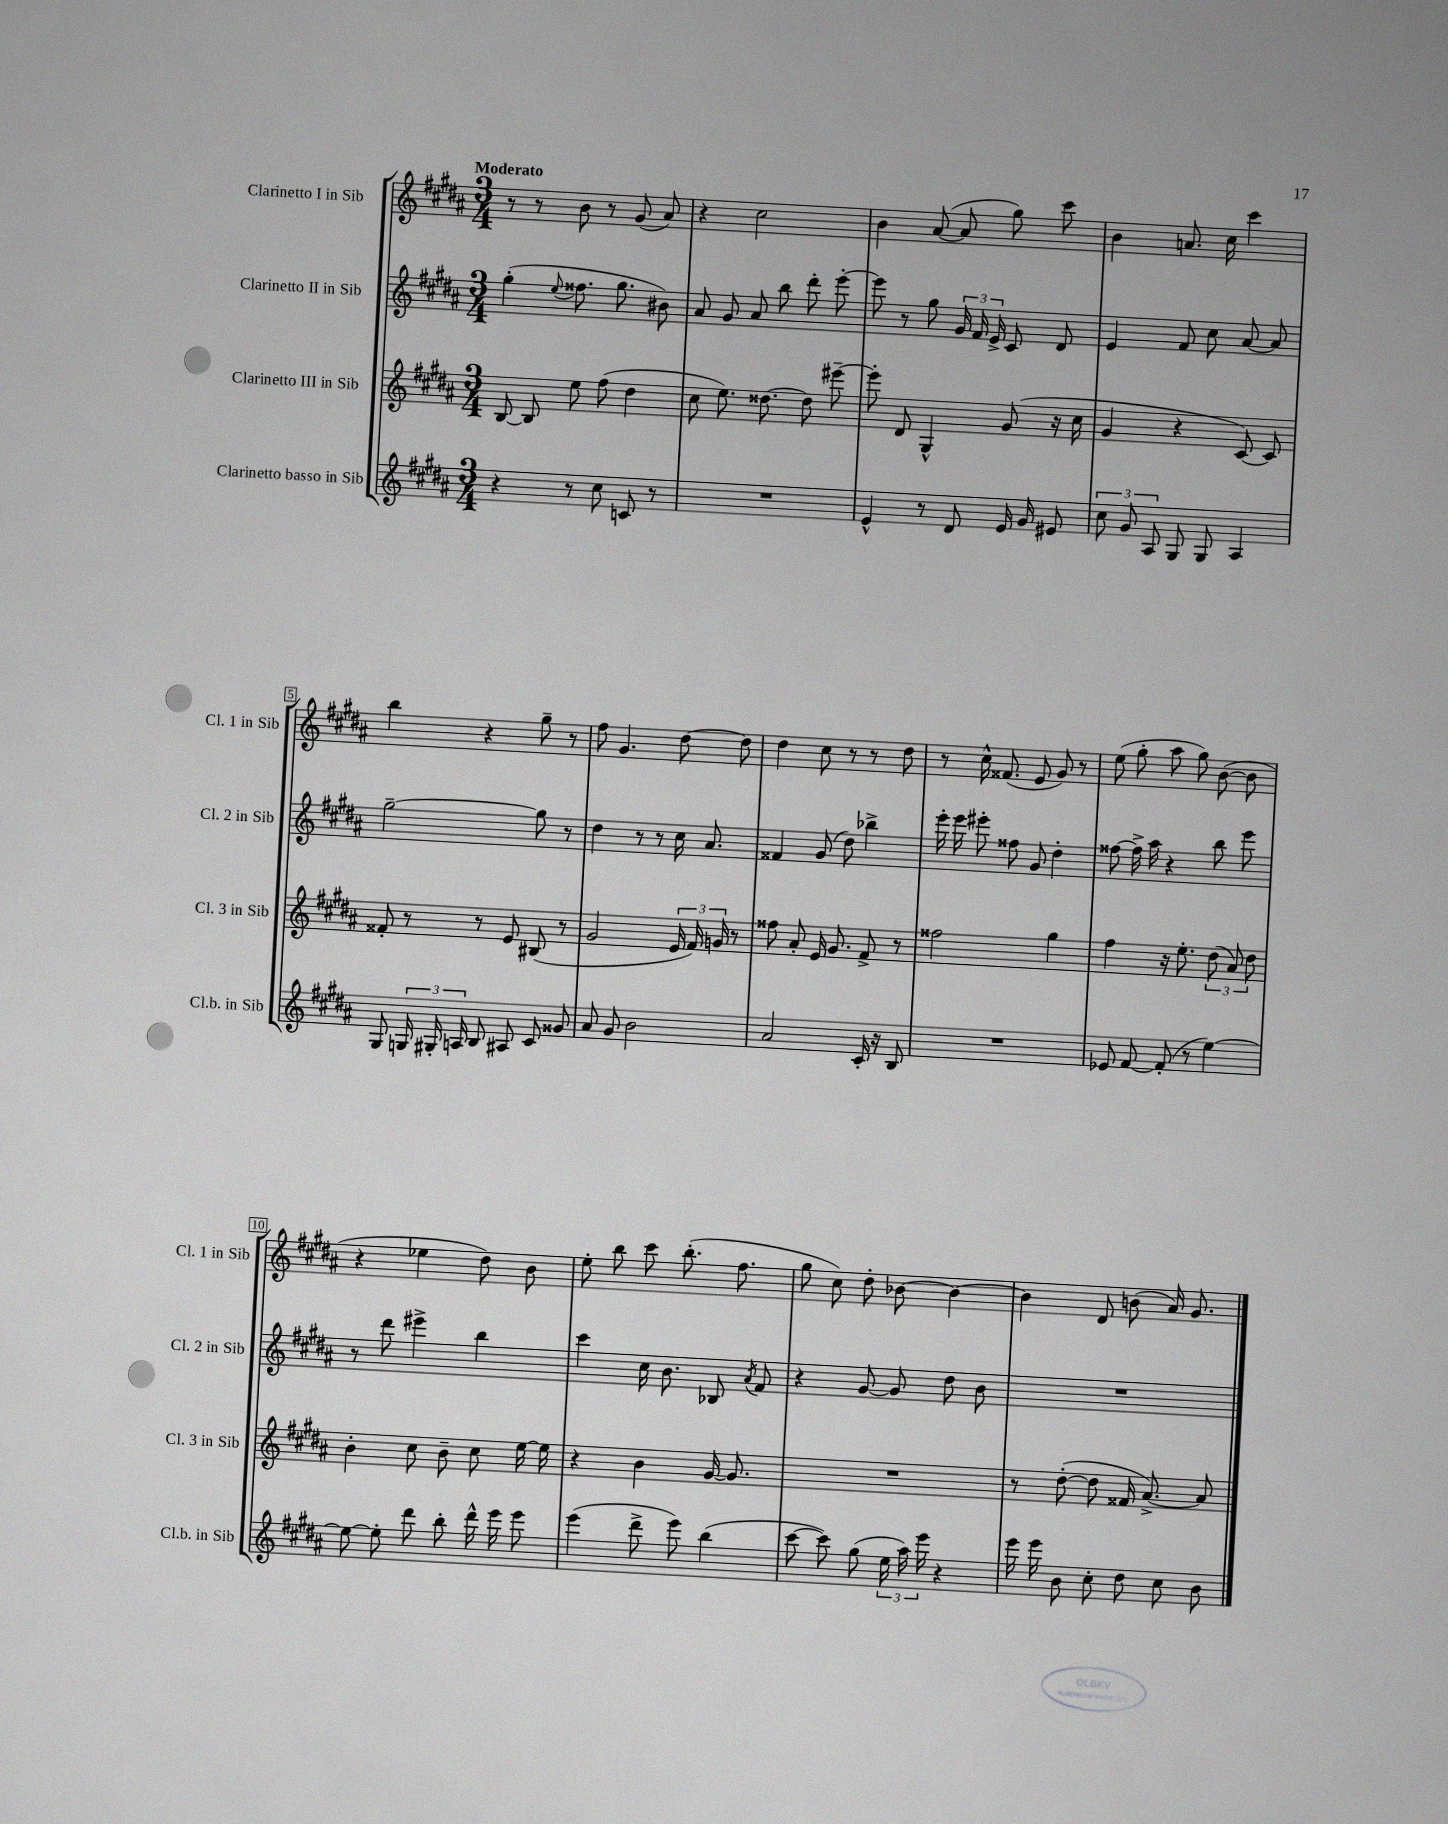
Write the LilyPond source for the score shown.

<<
\new StaffGroup <<
\new Staff = "s0" \with { instrumentName = "Clarinetto I in Sib" shortInstrumentName = "Cl. 1 in Sib" } {
    \clef treble \key b \major \numericTimeSignature \time 3/4 \tempo "Moderato"
    \autoBeamOff r8 r8 b'8 r8 gis'8( ais'8) |
    r4 cis''2 |
    b'4 ais'8~( ais'8 gis''8) cis'''8 |
    b'4 a'8. cis''16 cis'''4 |
    b''4 r4 gis''8-- r8 |
    fis''8 gis'4. dis''8~ dis''8 |
    dis''4 cis''8 r8 r8 dis''8 |
    r8 cis''16-^ fisis'8.( e'8 gis'8) r8 |
    e''8( gis''8-. ais''8 gis''8) b'8~( b'8 |
    r4 ees''4 dis''8) b'8 |
    e''8-. b''8 cis'''8 b''8.-.( fis''8. |
    gis''8 cis''8) dis''8-. bes'8~ bes'4~ |
    bes'4 dis'8 b'8( ais'16) gis'8. \bar "|." |
}
\new Staff = "s1" \with { instrumentName = "Clarinetto II in Sib" shortInstrumentName = "Cl. 2 in Sib" } {
    \clef treble \key b \major \numericTimeSignature \time 3/4
    \autoBeamOff gis''4-.( \appoggiatura { e''8 } fisis''8. gis''8. bis'8) |
    ais'8 gis'8 ais'8 b''8 dis'''8-. e'''8~-. |
    e'''8 r8 gis''8 \tuplet 3/2 { gis'16 fis'16 e'16-> } cis'8 dis'8 |
    e'4 fis'8 cis''8 ais'8~ ais'8 |
    gis''2~-- gis''8 r8 |
    dis''4 r8 r8 cis''16 ais'8. |
    fisis'4 gis'8( dis''8) bes''4-> |
    e'''16-. e'''16 eis'''8-. fisis''8 gis'8 dis''4-. |
    fisis''8~ fisis''16-> ais''16 r4 b''8 e'''8 |
    r8 dis'''8 eis'''4-> b''4 |
    cis'''4 cis''16 b'8. bes8 \acciaccatura { ais'8 } fis'8 |
    r4 gis'8~ gis'8 dis''8 b'8 |
    R2. \bar "|." |
}
\new Staff = "s2" \with { instrumentName = "Clarinetto III in Sib" shortInstrumentName = "Cl. 3 in Sib" } {
    \clef treble \key b \major \numericTimeSignature \time 3/4
    \autoBeamOff b8~ b8 e''8 fis''8( dis''4 |
    cis''8 e''8.) disis''8.~ disis''8 eis'''8~-- |
    eis'''8-. dis'8 gis4-^ gis'8( r16 cis''16 |
    gis'4 r4 cis'8~) cis'8 |
    fisis'8-. r8 r8 e'8 bis8( r8 |
    gis'2 \tuplet 3/2 { e'16 fis'16) g'16 } r8 |
    fisis''8 ais'8-. e'16 gis'8. fis'8-> r8 |
    fisis''2 gis''4 |
    fis''4 r16 e''8.-. \tuplet 3/2 { dis''8( ais'8) dis''8 } |
    b'4-. cis''8 b'8-- cis''8 e''16~ e''16 |
    r4 b'4 gis'16~ gis'8. |
    R2. |
    r8 dis''8~-.( dis''8 fisis'16 ais'8.~->) ais'8 \bar "|." |
}
\new Staff = "s3" \with { instrumentName = "Clarinetto basso in Sib" shortInstrumentName = "Cl.b. in Sib" } {
    \clef treble \key b \major \numericTimeSignature \time 3/4
    \autoBeamOff r4 r8 cis''8 c'8 r8 |
    R2. |
    e'4-^ r8 dis'8 e'16 gis'16 eis'8 |
    \tuplet 3/2 { cis''8 gis'8 ais8 } gis8 gis8 ais4 |
    gis8 \tuplet 3/2 { g16 gis16-. a16 } b8 ais8 cis'8 gisis'8 |
    ais'8 gis'8 b'2 |
    ais'2 cis'16-. r16 b8 |
    R2. |
    ees'8 fis'8~ fis'8-.( r8 e''4~) |
    e''8~ e''8-. dis'''8 b''8-. dis'''16-^ e'''16 e'''8 |
    e'''4( dis'''8-> e'''8) b''4( |
    cis'''8~ cis'''8) gis''8( \tuplet 3/2 { e''16 ais''16) e'''16 } r4 |
    e'''16 e'''16 b'8 cis''8-. dis''8 cis''8 b'8 \bar "|." |
}
>>
>>
\layout { \context { \Score \override BarNumber.stencil = #(make-stencil-boxer 0.1 0.3 ly:text-interface::print) } }
